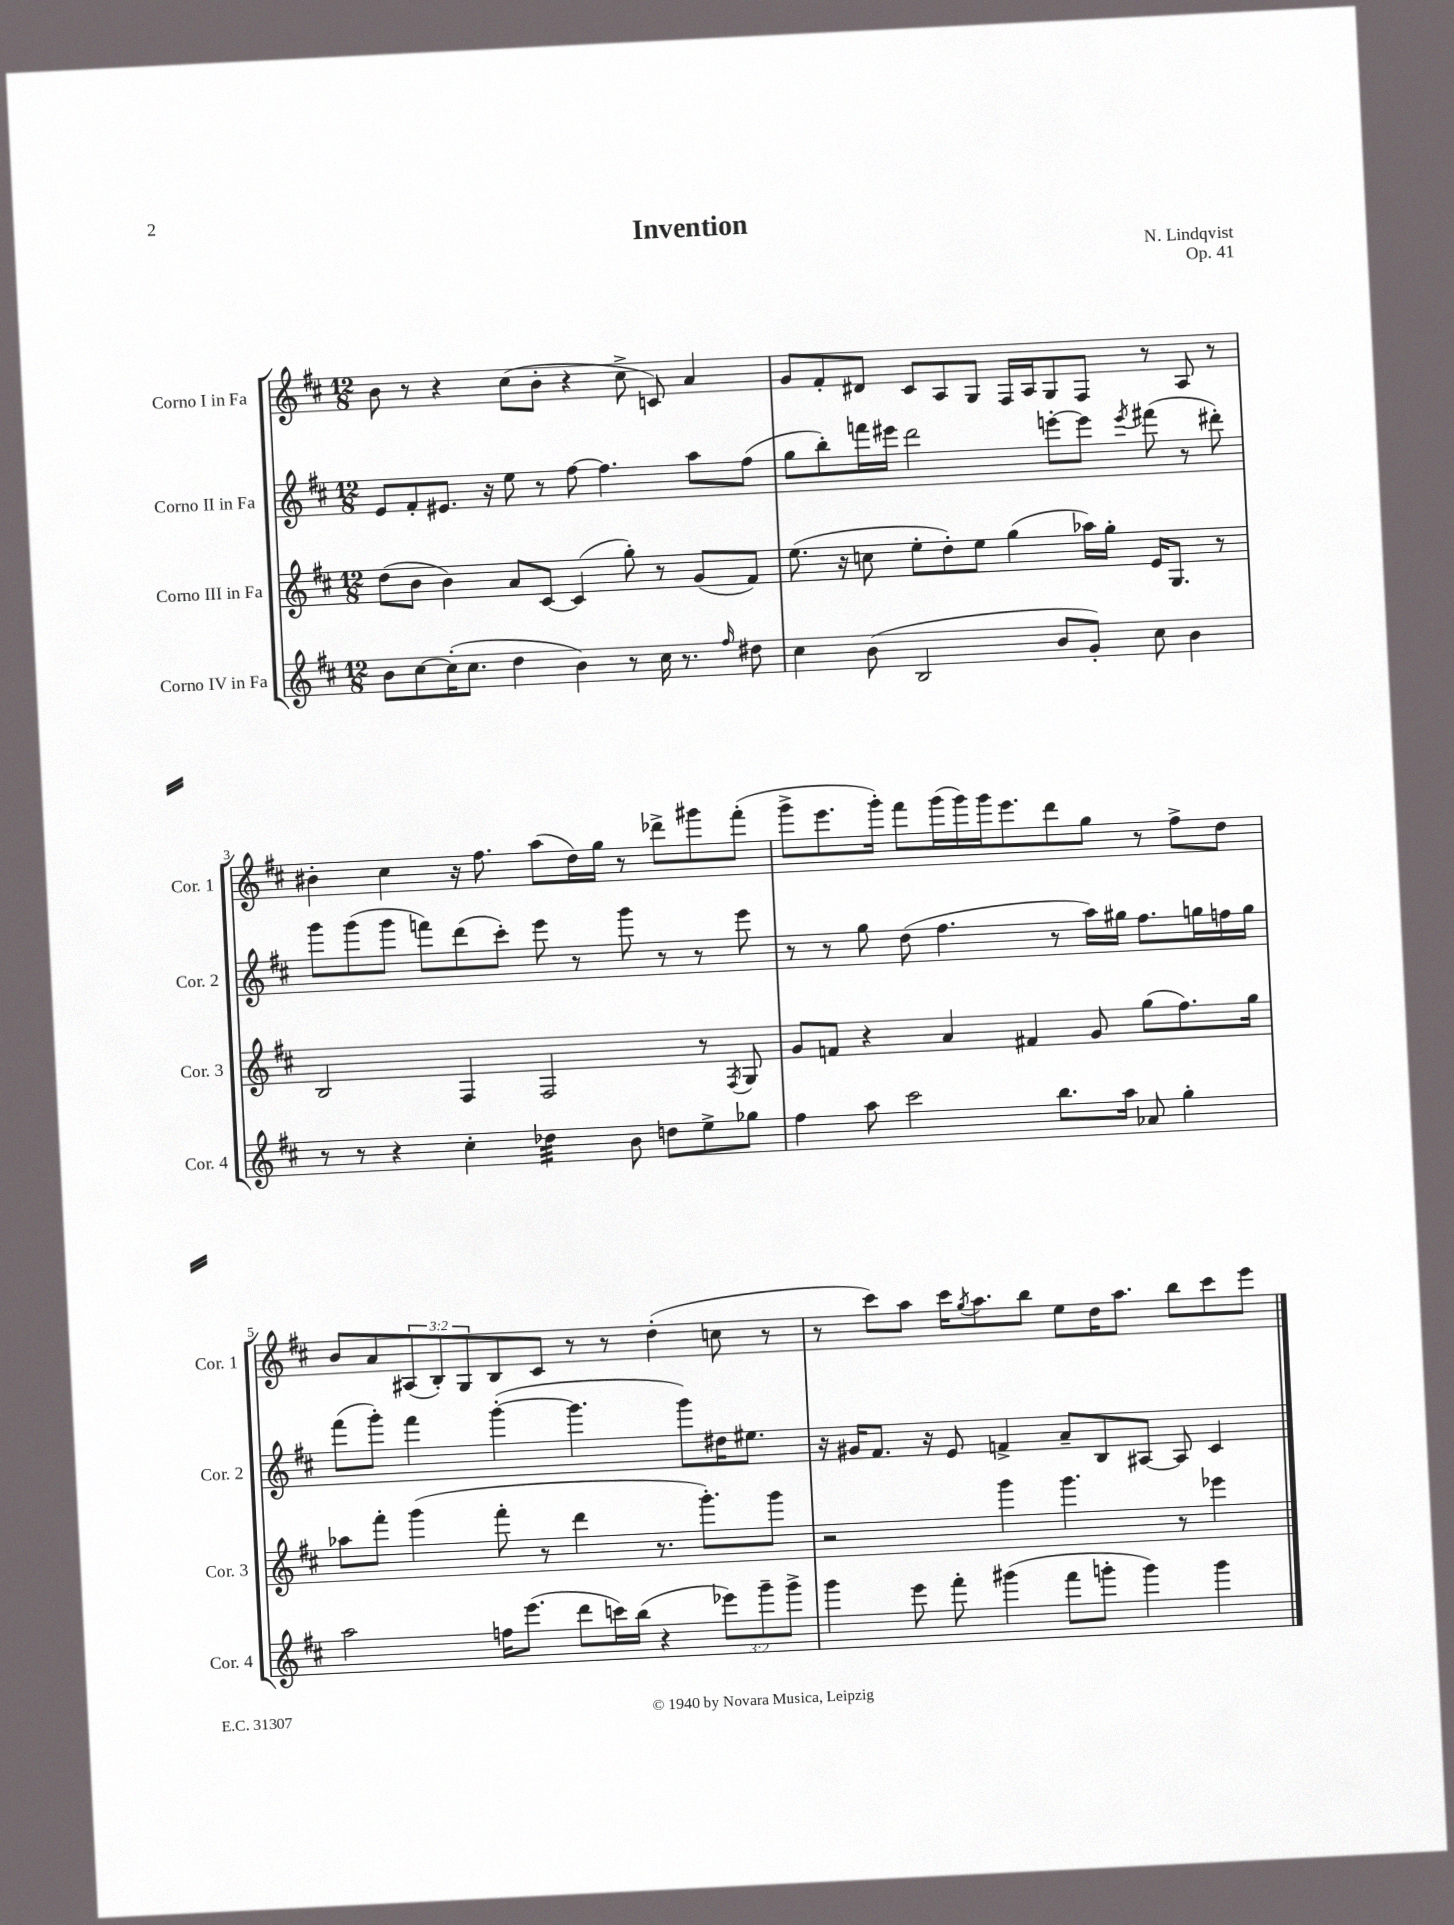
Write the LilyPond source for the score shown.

\header { title = "Invention" composer = "N. Lindqvist" opus = "Op. 41" }
<<
\new StaffGroup <<
\new Staff = "s0" \with { instrumentName = "Corno I in Fa" shortInstrumentName = "Cor. 1" } {
    \clef treble \key d \major \numericTimeSignature \time 12/8 \override Staff.TupletNumber.text = #tuplet-number::calc-fraction-text
    b'8 r8 r4 cis''8( b'8-. r4 cis''8-> c'8) a'4 |
    g'8 fis'8-. dis'8 cis'8 a8 g8 fis16 a16 g8 fis8 r8 a8 r8 |
    bis'4-. cis''4 r16 fis''8. a''8( d''16) g''16 r8 des'''8-> gis'''8 fis'''8-.( |
    g'''8-> e'''8. g'''16-.) fis'''8 g'''16( g'''16) g'''16 e'''8. d'''8 g''8 r8 fis''8-> d''8 |
    b'8 a'8 \tuplet 3/2 { ais8( b8-.) g8 } b8 cis'8 r8 r8 d''4-.( c''8 r8 |
    r8 cis'''8) a''8 cis'''16 \acciaccatura { g''8 } a''8. b''8 e''8 d''16 a''8. b''8 cis'''8 e'''8 \bar "|." |
}
\new Staff = "s1" \with { instrumentName = "Corno II in Fa" shortInstrumentName = "Cor. 2" } {
    \clef treble \key d \major \numericTimeSignature \time 12/8
    e'8 fis'8-. eis'8. r16 e''8 r8 fis''8~ fis''4. a''8 fis''8( |
    g''8 b''8-.) f'''16 eis'''16 d'''2 e'''8~-. e'''8 \acciaccatura { e'''8 } fis'''8( r8 dis'''8-.) |
    g'''8 g'''8( g'''8 f'''8) d'''8( cis'''8-.) e'''8 r8 g'''8 r8 r8 e'''8 |
    r8 r8 g''8 d''8( fis''4. r8 a''16) gis''16 fis''8. g''16 f''16 g''16 |
    fis'''8( g'''8-.) fis'''4 g'''4~-.( g'''4. g'''8) dis''16 eis''8. |
    r16 gis'16 fis'8. r16 e'8 f'4-> a'8-- b8 ais8~ ais8 cis'4 \bar "|." |
}
\new Staff = "s2" \with { instrumentName = "Corno III in Fa" shortInstrumentName = "Cor. 3" } {
    \clef treble \key d \major \numericTimeSignature \time 12/8
    d''8( b'8 b'4) a'8 cis'8~ cis'4( g''8-.) r8 g'8( fis'8) |
    e''8.( r16 c''8 e''8-. d''8-.) e''8 g''4( aes''16) g''16-. e'16 g8. r8 |
    b2 fis4 fis2 r8 \acciaccatura { fis8 } g8 |
    g'8 f'8 r4 a'4 fis'4 g'8 g''8( fis''8.) g''16 |
    aes''8 fis'''8-. g'''4( fis'''8-. r8 d'''4 r8. g'''8.-.) g'''8 |
    r2 g'''4 g'''4. r8 ees'''4 \bar "|." |
}
\new Staff = "s3" \with { instrumentName = "Corno IV in Fa" shortInstrumentName = "Cor. 4" } {
    \clef treble \key d \major \numericTimeSignature \time 12/8 \override Staff.TupletNumber.text = #tuplet-number::calc-fraction-text
    b'8 cis''8~ cis''16-.( cis''8. d''4 b'4) r8 cis''16 r8. \grace { fis''16 } dis''8 |
    cis''4 b'8( b2 b'8 g'8-.) cis''8 b'4 |
    r8 r8 r4 cis''4-. des''4:32 b'8 d''8 e''8-> ges''8 |
    fis''4 a''8 cis'''2 b''8. a''16 aes'8 g''4-. |
    a''2 f''16 e'''8.( d'''8 c'''16) b''16( r4 \tuplet 3/2 { ees'''8) g'''8-- g'''8-> } |
    g'''4 e'''8 fis'''8-. gis'''4( fis'''8 g'''8-. g'''4) g'''4 \bar "|." |
}
>>
>>
